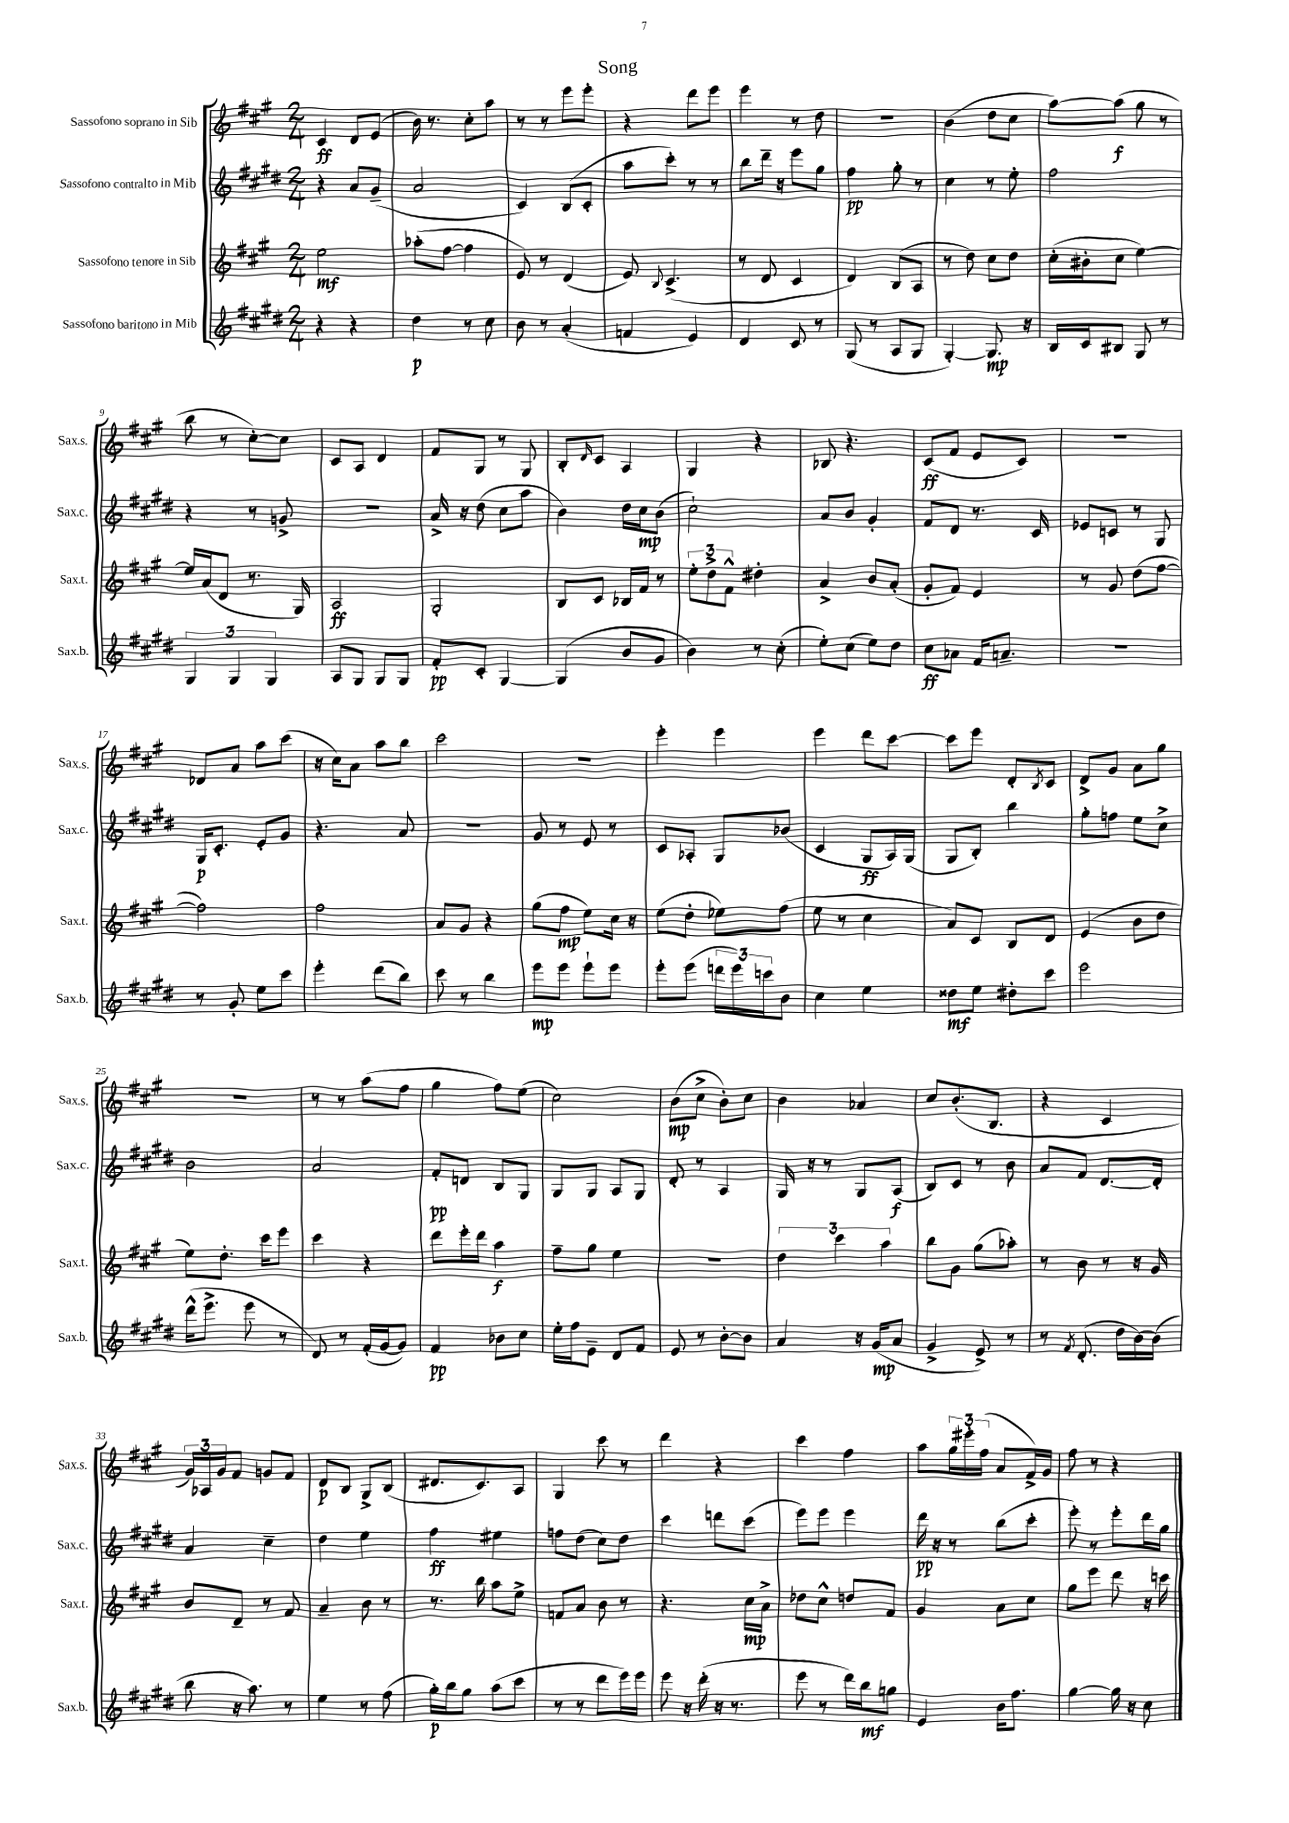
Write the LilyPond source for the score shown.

\header { title = "Song" }
<<
\new StaffGroup <<
\new Staff = "s0" \with { instrumentName = "Sassofono soprano in Sib" shortInstrumentName = "Sax.s." } {
    \clef treble \key a \major \numericTimeSignature \time 2/4
    cis'4\ff d'8 e'8( |
    b'16) r8. cis''8-. a''8 |
    r8 r8 e'''8 e'''8-. |
    r4 d'''8 e'''8 |
    e'''4 r8 d''8 |
    r2 |
    b'4( d''8 cis''8 |
    a''8~) a''8\f( gis''8 r8 |
    b''8 r8 cis''8~-.) cis''8 |
    cis'8 a8 d'4 |
    fis'8 gis8 r8 gis8 |
    b8-. \grace { d'16 } cis'8 a4 |
    gis4 r4 |
    bes8 r4. |
    cis'8\ff( fis'8 e'8 cis'8) |
    R2 |
    des'8 a'8 a''8 cis'''8( |
    r16 cis''16) a'8 a''8 b''8 |
    cis'''2 |
    R2 |
    e'''4-. e'''4 |
    e'''4 d'''8 cis'''8~ |
    cis'''8 e'''8 d'8-. \acciaccatura { b8 } cis'8 |
    d'8-> gis'8 a'8 gis''8 |
    R2 |
    r8 r8 a''8( fis''8 |
    gis''4 fis''8) e''8( |
    cis''2) |
    b'8\mp( cis''8-> b'8-.) cis''8 |
    b'4 aes'4 |
    cis''8 b'8.-.( b8. |
    r4 cis'4 |
    \tuplet 3/2 { gis'16) aes16 gis'16 } fis'8 g'8 fis'8 |
    d'8\p b8 gis8-> b8( |
    dis'8. cis'8.) a8 |
    gis4 cis'''8 r8 |
    d'''4 r4 |
    cis'''4 fis''4 |
    a''8 \tuplet 3/2 { gis''16 eis'''16-. fis''16( } a'8 fis'16->) gis'16 |
    fis''8 r8 r4 \bar "|." |
}
\new Staff = "s1" \with { instrumentName = "Sassofono contralto in Mib" shortInstrumentName = "Sax.c." } {
    \clef treble \key e \major \numericTimeSignature \time 2/4
    r4 a'8 gis'8--( |
    a'2 |
    cis'4) b8( cis'8-. |
    a''8 cis'''8-.) r8 r8 |
    b''8 dis'''16-- r16 e'''8 gis''8 |
    fis''4\pp gis''8-. r8 |
    cis''4 r8 e''8-. |
    fis''2 |
    r4 r8 g'8-> |
    R2 |
    a'16-> r16 dis''8( cis''8 a''8 |
    b'4) dis''16 cis''16\mp b'8( |
    cis''2-!) |
    a'8 b'8 gis'4-. |
    fis'8 dis'8 r8. cis'16 |
    ees'8 c'8 r8 gis8 |
    gis16\p cis'8.-. e'8-. gis'8 |
    r4. a'8 |
    R2 |
    gis'8 r8 e'8 r8 |
    cis'8 aes8-. gis8 bes'8( |
    cis'4 gis8\ff a16) gis16( |
    gis8 b8-.) b''4 |
    gis''8-. f''8 e''8 cis''8-> |
    b'2 |
    a'2 |
    fis'8-.\pp d'8 b8 gis8 |
    gis8 gis8 a8 gis8 |
    dis'8-. r8 a4 |
    gis16 r16 r8 gis8 a8\f( |
    b8) cis'8 r8 b'8 |
    a'8 fis'8 dis'8.~ dis'16-. |
    a'4 cis''4-- |
    dis''4 e''4 |
    fis''4\ff eis''4 |
    f''8 dis''8( cis''8) dis''8 |
    cis'''4 d'''8 cis'''8( |
    e'''8) e'''8 e'''4 |
    dis'''16\pp r16 r8 b''8( cis'''8-. |
    e'''8-.) r8 e'''8-. dis'''16 gis''16 \bar "|." |
}
\new Staff = "s2" \with { instrumentName = "Sassofono tenore in Sib" shortInstrumentName = "Sax.t." } {
    \clef treble \key a \major \numericTimeSignature \time 2/4
    e''2\mf |
    aes''8-.( fis''8~ fis''4 |
    e'8) r8 d'4( |
    e'8) \appoggiatura { b8 } cis'4.->( |
    r8 d'8 cis'4 |
    d'4) b8( a8 |
    r8 d''8) cis''8 d''8 |
    cis''16-.( bis'16-. cis''8 e''4~) |
    e''16 a'16( d'8 r8. gis16) |
    a2\ff |
    gis2-. |
    b8 cis'8 bes16 fis'16 r8 |
    \tuplet 3/2 { e''8-. d''8-> fis'8-^ } dis''4-. |
    a'4-> b'8 a'8-.( |
    gis'8-. fis'8) e'4 |
    r8 gis'8 d''8( fis''8~ |
    fis''2) |
    fis''2 |
    a'8 gis'8 r4 |
    gis''8( fis''8\mp e''8) cis''16 r16 |
    e''8( d''8-. ees''8) fis''8( |
    e''8 r8 cis''4 |
    a'8) cis'8 b8 d'8 |
    e'4( b'8 d''8 |
    e''8) d''8.-. cis'''16 e'''8 |
    cis'''4 r4 |
    d'''8 e'''16-. d'''16 a''4\f |
    fis''8-- gis''8 e''4 |
    R2 |
    \tuplet 3/2 { d''4 cis'''4 a''4 } |
    b''8 gis'8 gis''8( aes''8-.) |
    r8 b'8 r8 r16 gis'16 |
    b'8 d'8-- r8 fis'8 |
    a'4-- b'8 r8 |
    r8. b''16 a''8 e''8-> |
    f'8 a'8 b'8 r8 |
    r4. cis''16\mp a'16-> |
    des''8 cis''8-^ d''8 fis'8 |
    gis'4 a'8 cis''8 |
    gis''8 e'''8 d'''8 r16 c'''16 \bar "|." |
}
\new Staff = "s3" \with { instrumentName = "Sassofono baritono in Mib" shortInstrumentName = "Sax.b." } {
    \clef treble \key e \major \numericTimeSignature \time 2/4
    r4 r4 |
    dis''4\p r8 cis''8 |
    b'8 r8 a'4-.( |
    f'4 e'4) |
    dis'4 cis'8 r8 |
    gis8( r8 a8 gis8 |
    gis4~-.) gis8.\mp r16 |
    b16 cis'16 bis8 gis8 r8 |
    \tuplet 3/2 { gis4 gis4 gis4 } |
    a8 gis8 gis8 gis8 |
    fis'8-.\pp cis'8-. gis4~ |
    gis4( b'8 gis'8 |
    b'4) r8 cis''8-.( |
    e''8-.) cis''8( e''8) dis''8 |
    cis''8\ff aes'8 fis'16 a'8.-- |
    r2 |
    r8 gis'8-. e''8 cis'''8 |
    e'''4-. dis'''8( b''8) |
    cis'''8 r8 b''4 |
    e'''8\mp e'''8 e'''8-! e'''8 |
    e'''8-. e'''8( \tuplet 3/2 { d'''16 e'''16) c'''16 } b'8 |
    cis''4 e''4 |
    disis''8\mf e''8 dis''8-. cis'''8 |
    e'''2 |
    dis'''16-^( e'''8.-> e'''8 r8 |
    dis'8) r8 fis'16-.( gis'16~ gis'8) |
    fis'4\pp bes'8 cis''8 |
    e''16-. fis''16 e'8-- dis'8 fis'8 |
    e'8 r8 b'8~-. b'8 |
    a'4 r16 gis'16\mp( a'8 |
    gis'4-> e'8->) r8 |
    r8 \acciaccatura { fis'8 } dis'8.-.( dis''16 b'16~) b'16( |
    b''8 r16 a''8.) r8 |
    e''4 r8 fis''8( |
    gis''16-.\p) b''16 gis''8 a''8( cis'''8 |
    r8 r8 dis'''8 e'''16) e'''16 |
    e'''8 r16 dis'''16-.( r16 r8. |
    e'''8 r8 dis'''16) b''16\mf g''8 |
    e'4 b'16 fis''8. |
    gis''4~ gis''16 r16 cis''8 \bar "|." |
}
>>
>>
